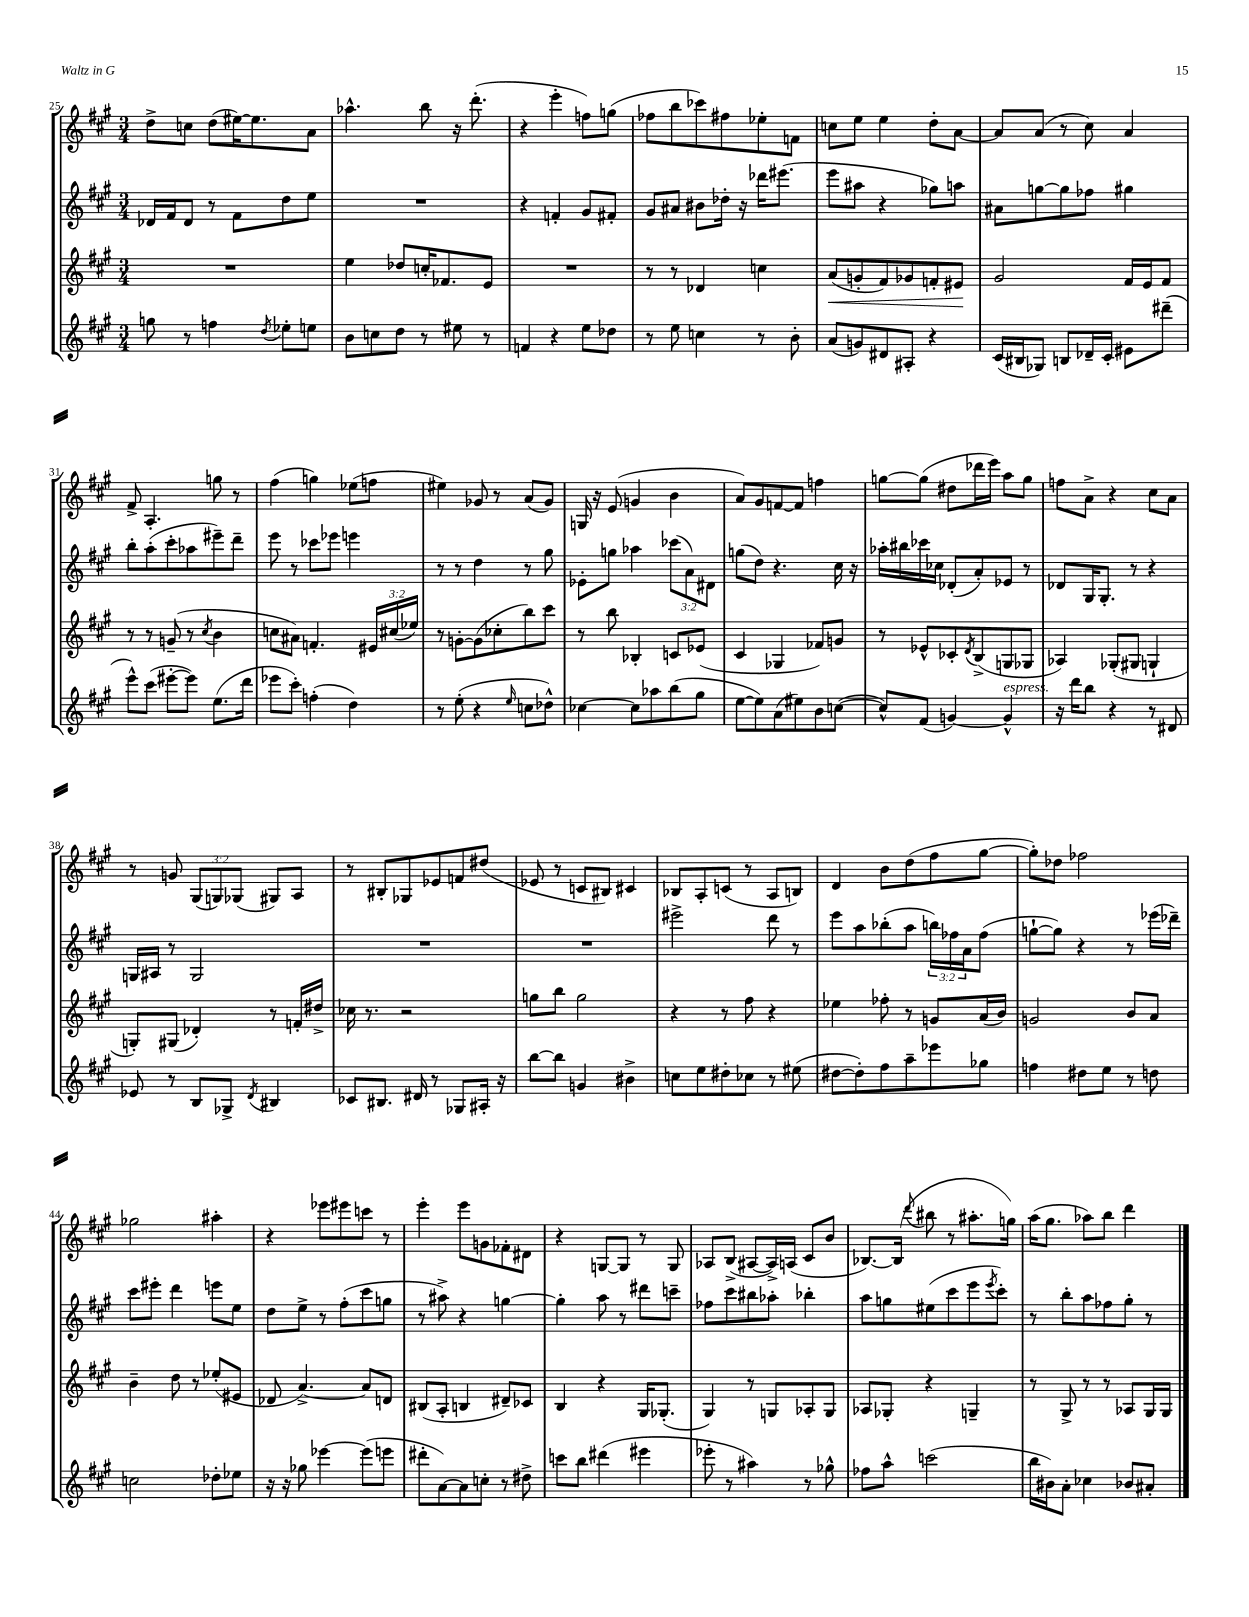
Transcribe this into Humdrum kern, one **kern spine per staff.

**kern	**kern	**dynam	**kern	**kern
*part4	*part3	*part3	*part2	*part1
*staff4	*staff3	*staff3	*staff2	*staff1
*clefG2	*clefG2	*	*clefG2	*clefG2
*k[f#c#g#]	*k[f#c#g#]	*	*k[f#c#g#]	*k[f#c#g#]
*M3/4	*M3/4	*	*M3/4	*M3/4
=25	=25	=25	=25	=25
8ggn\	2.r	.	16d-X/LL	8dd^\L
.	.	.	16f#/J	.
8r	.	.	8d-/J	8ccn\J
4ffn\	.	.	8r	(8dd\L
.	.	.	8f#\L	[16ee#X\K)
.	.	.	.	8.ee#\]
8qdd/	.	.	.	.
8ee-X'\L	.	.	8dd\	.
8een\J	.	.	8ee\J	8a\J
=26	=26	=26	=26	=26
8b\L	4ee\	.	2.r	4.aa-X^^\
8ccn\	.	.	.	.
8dd\J	8dd-X/L	.	.	.
8r	16ccn'/K	.	.	8bb\
.	8.f-X/	.	.	.
8ee#X\	.	.	.	16r
.	.	.	.	(8.ddd'\
8r	8e/J	.	.	.
=27	=27	=27	=27	=27
4fn/	2.r	.	4r	4r
4r	.	.	4fn'/	4eee'\
8ee\L	.	.	8g#/L	8ffn\L)
8dd-X\J	.	.	8f#X'/J	(8ggn\J
=28	=28	=28	=28	=28
8r	8r	.	8g#/L	8ff-X\L
8ee\	8r	.	8a#X/J	8bb\
4ccn\	4d-X/	.	8b#X\L	8ccc-X\)
.	.	.	16dd-X'\Jk	8ff#X\
.	.	.	16r	.
8r	4ccn\	.	16ddd-X\KL	8ee-X'\
.	.	.	(8.eee#X\J	.
8b'\	.	.	.	8fn\J
=29	=29	=29	=29	=29
!	!	!LO:HP:b	!	!
(8a/L	(8a/L	<	8eee\L	8ccn\L
8gn/)	8gn'/	.	8aa#X\J	8ee\J
8d#X/	8f#/)	.	4r	4ee\
8A#X'/J	8g-X/	.	.	.
4r	8fn'/	.	8gg-X\L)	8dd'\L
.	8e#X/J	.	8aan\J	[8a\J
.	.	[	.	.
=30	=30	=30	=30	=30
(16c#/LL	2g#/	.	8a#X\L	8a/L]
16B#X/J	.	.	.	.
8G-X/J)	.	.	[8ggn\	(8a/J
8Bn/L	.	.	8gg\]	8r
16d-X~/L	.	.	8ff-X\J	8cc#\)
16c#'/JJ	.	.	.	.
8e#X\L	16f#/LL	.	4gg#X\	4a/
.	16e/J	.	.	.
(8ddd#X~\J	8f#/J	.	.	.
!!LO:LB:g=z
=31	=31	=31	=31	=31
8eee^^\L)	8r	.	8bb'\L	8f#^/
(8ccc#\J	8r	.	(8aa'\	4.A'/
[8eee#X'\L	(8gn~/	.	8ccc#'\	.
8eee#\J])	8r	.	8aa-X\	.
.	8qcc#/	.	.	.
(8.ee\L	4b\	.	8eee#X~\)	8ggn\
.	.	.	8ddd~\J	8r
16ddd\Jk	.	.	.	.
=32	=32	=32	=32	=32
8eee-X\L	8ccn\L	.	8eee\	(4ff#\
8ccc#'\J)	8a#X\J)	.	8r	.
(4ffn'\	4.fn'/	.	8ccc-X\L	4ggn\)
.	.	.	8eee-X\J	.
4dd\)	.	.	4eeen\	(8ee-X\L
.	24e#X/LL	.	.	8ffn\J
.	(24cc#X/	.	.	.
.	24ee-X/JJ)	.	.	.
=33	=33	=33	=33	=33
8r	8r	.	8r	4ee#X\)
(8ee'\	[8gn'\L	.	8r	.
4r	(8g\]	.	4dd\	8g-X/
.	8cc-X'\	.	.	8r
16qqee/	.	.	.	.
8ccn\L	8bb\)	.	8r	(8a/L
8dd-X^^\J)	8ccc#\J	.	8gg#\	8g-/J)
=34	=34	=34	=34	=34
[4cc-X\	8r	.	8e-X'\L	16Gn/
.	.	.	.	16r
.	8bb\	.	8ggn\J	(8e/
8cc-\L]	4B-X'/	.	4aa-X\	4gn/
8aa-X\	.	.	.	.
(8bb\	8cn/L	.	(12ccc-X\L	4b\
.	.	.	12a\)	.
8gg#\J	(8e-X/J	.	.	.
.	.	.	12d#X\J	.
=35	=35	=35	=35	=35
[8ee\L	4c#/	.	(8ggn\L	8a/L)
8ee\])	.	.	8dd\J)	8g#/
(8a\	4G-X/	.	4.r	[8fn/
8ee#X\)	.	.	.	8f/J]
8b\	8f-X/L)	.	.	4ffn\
([8ccn\J	8gn/J	.	16cc#\	.
.	.	.	16r	.
=36	=36	=36	=36	=36
8cc^^/L])	8r	.	16aa-X'\LL	[8ggn\L
.	.	.	16bb#X\	.
(8f#/J	8e-X^^/L	.	16ccc-X\	(8gg\J]
.	.	.	16cc-X\JJ	.
[4gn/)	8c-X'/	.	(8d-X'/L	8dd#X\L
.	8qd/	.	.	.
.	(8B^/	.	8a'/)	16ddd-X\L
.	.	.	.	16eee\JJ)
!LO:TX:a:i:t=espress.	!	!	!	!
4g^^/]	8Gn/	.	8e-X/J	8aa\L
.	8G-X/J	.	8r	8gg\J
=37	=37	=37	=37	=37
16r	4A-X/)	.	8d-X/L	8ffn\L
16ddd\KL	.	.	.	.
8bb\J	.	.	16G#/K	8a^\J
.	.	.	8.G#'/J	.
4r	(8G-X'/L	.	.	4r
.	8G#X/J	.	8r	.
8r	4Gn`/	.	4r	8cc#\L
8d#X/	.	.	.	8a\J
!!LO:LB:g=z
=38	=38	=38	=38	=38
8e-X/	8Gn'/L)	.	16Gn/LL	8r
.	.	.	16A#X/JJ	.
8r	(8G#X/J	.	8r	8gn/
8B/L	4d-X'/)	.	2G/	(12G#/L
.	.	.	.	12Gn/)
8G-X^/J	.	.	.	.
.	.	.	.	(12G-X/J
8qd/	.	.	.	.
4B#X/	8r	.	.	8G#X/L)
.	16fn'/LL	.	.	8A/J
.	16dd#X^/JJ	.	.	.
=39	=39	=39	=39	=39
8c-X/L	16cc-X\	.	2.r	8r
.	8.r	.	.	.
8.B#X/J	.	.	.	8B#X'/L
.	2r	.	.	8G-X/
16d#X/	.	.	.	.
8r	.	.	.	8e-X/
8G-X/L	.	.	.	8fn/
16A#X'/Jk	.	.	.	(8dd#X/J
16r	.	.	.	.
=40	=40	=40	=40	=40
[8bb\L	8ggn\L	.	2.r	8e-X/
8bb\J]	8bb\J	.	.	8r
4gn/	2gg\	.	.	8cn/L
.	.	.	.	8B#X/J)
4b#X^\	.	.	.	4c#X/
=41	=41	=41	=41	=41
8ccn\L	4r	.	2eee#X^\	8B-X/L
8ee\	.	.	.	8A'/
8dd#X'\	8r	.	.	(8cn/J
8cc-X\J	8ff#\	.	.	8r
8r	4r	.	8ddd\	8A/L
(8ee#X\	.	.	8r	8Bn/J)
=42	=42	=42	=42	=42
[8dd#X\L	4ee-X\	.	8eee\L	4d/
8dd#'\])	.	.	8aa\	.
8ff#\	8ff-X'\	.	(8bb-X'\	8b\L
8aa~\	8r	.	8aa\J	(8dd\
8eee-X\	8gn/L	.	24bbn\LL)	8ff#\
.	.	.	24ff-X\	.
.	.	.	24a\J	.
8gg-X\J	(16a/L	.	(8ff-\J	[8gg#\J
.	16b/JJ)	.	.	.
=43	=43	=43	=43	=43
4ffn\	2gn/	.	[8ggn`\L	8gg#'\L])
.	.	.	8gg\J])	8dd-X\J
8dd#X\L	.	.	4r	2ff-X\
8ee\J	.	.	.	.
8r	8b/L	.	8r	.
8ddn\	8a/J	.	(16eee-X\LL	.
.	.	.	16ddd-X~\JJ)	.
!!LO:LB:g=z
=44	=44	=44	=44	=44
2ccn\	4b~\	.	8ccc#\L	2gg-X\
.	.	.	8eee#X'\J	.
.	8dd\	.	4ddd\	.
.	8r	.	.	.
8dd-X'\L	(8ee-X'/L	.	8eeen\L	4aa#X'\
8ee-X\J	8e#X/J	.	8ee\J	.
=45	=45	=45	=45	=45
16r	8d-X/	.	8dd\L	4r
16r	.	.	.	.
8gg-X\	[4.a^/)	.	8ee^\J	.
[4eee-X\	.	.	8r	8eee-X\L
.	.	.	(8ff#'\L	8eee#X\
(8eee-\L]	8a/L]	.	8ccc#\	8cccn\J
8eeen\J	8dn/J	.	8ggn\J	8r
=46	=46	=46	=46	=46
8ddd#X'\L	(8B#X/L	.	8r	4eee'\
[8a\)	8A'/J	.	8aa#X^\)	.
8a\]	4Bn/	.	4r	8eee\L
8ccn'\J	.	.	.	8gn\
8r	8d#X~/L)	.	[4ggn\	8f-X'\
8dd#X^\	8c-X/J	.	.	8d#X\J
=47	=47	=47	=47	=47
8cccn\L	4B/	.	4gg'\]	4r
8bb\J	.	.	.	.
(4ddd#X\	4r	.	8aa\	[8Gn/L
.	.	.	8r	8G/J]
4eee#X\	16G#/KL	.	8ddd#X\L	8r
.	(8.G-X'/J	.	.	.
.	.	.	8cccn~\J	8G/
=48	=48	=48	=48	=48
8eee-X'\	4G#/)	.	8ff-X\L	8A-X/L
8r	.	.	8ccc#\	(8B^/J
4aa#X\)	8r	.	8bb#X\	[8A#X/L
.	8Gn/L	.	8aa-X'\J	16A#^/L])
.	.	.	.	(16An/JJ
8r	8A-X'/	.	4bb-X'\	8c#/L
8gg-X^^\	8G/J	.	.	8b/J
=49	=49	=49	=49	=49
8ff-X\L	8A-X/L	.	8aa\L	[8.B-X/L)
8aa^^\J	8G-X'/J	.	8ggn\	.
.	.	.	.	(16B-/Jk]
.	.	.	.	8qqddd/
(2cccn\	4r	.	(8ee#X\	8bb#X\
.	.	.	8ccc#\	8r
.	4Gn~/	.	8eee\	8.aa#X'\L
.	.	.	8qeee/	.
.	.	.	8ccc#'\J)	.
.	.	.	.	16ggn\Jk)
=50	=50	=50	=50	=50
16bb\LL	8r	.	8r	(16aa\KL
16b#X\J)	.	.	.	8.gg#\J
8a'\J	8G#^/	.	8bb'\L	.
4cc-X\	8r	.	8aa\	8aa-X\L)
.	8r	.	8ff-X\	8bb\J
8b-X/L	8A-X/L	.	8gg#'\J	4ddd\
8a#X'/J	16G#/L	.	8r	.
.	16G#/JJ	.	.	.
==	==	==	==	==
*-	*-	*-	*-	*-
